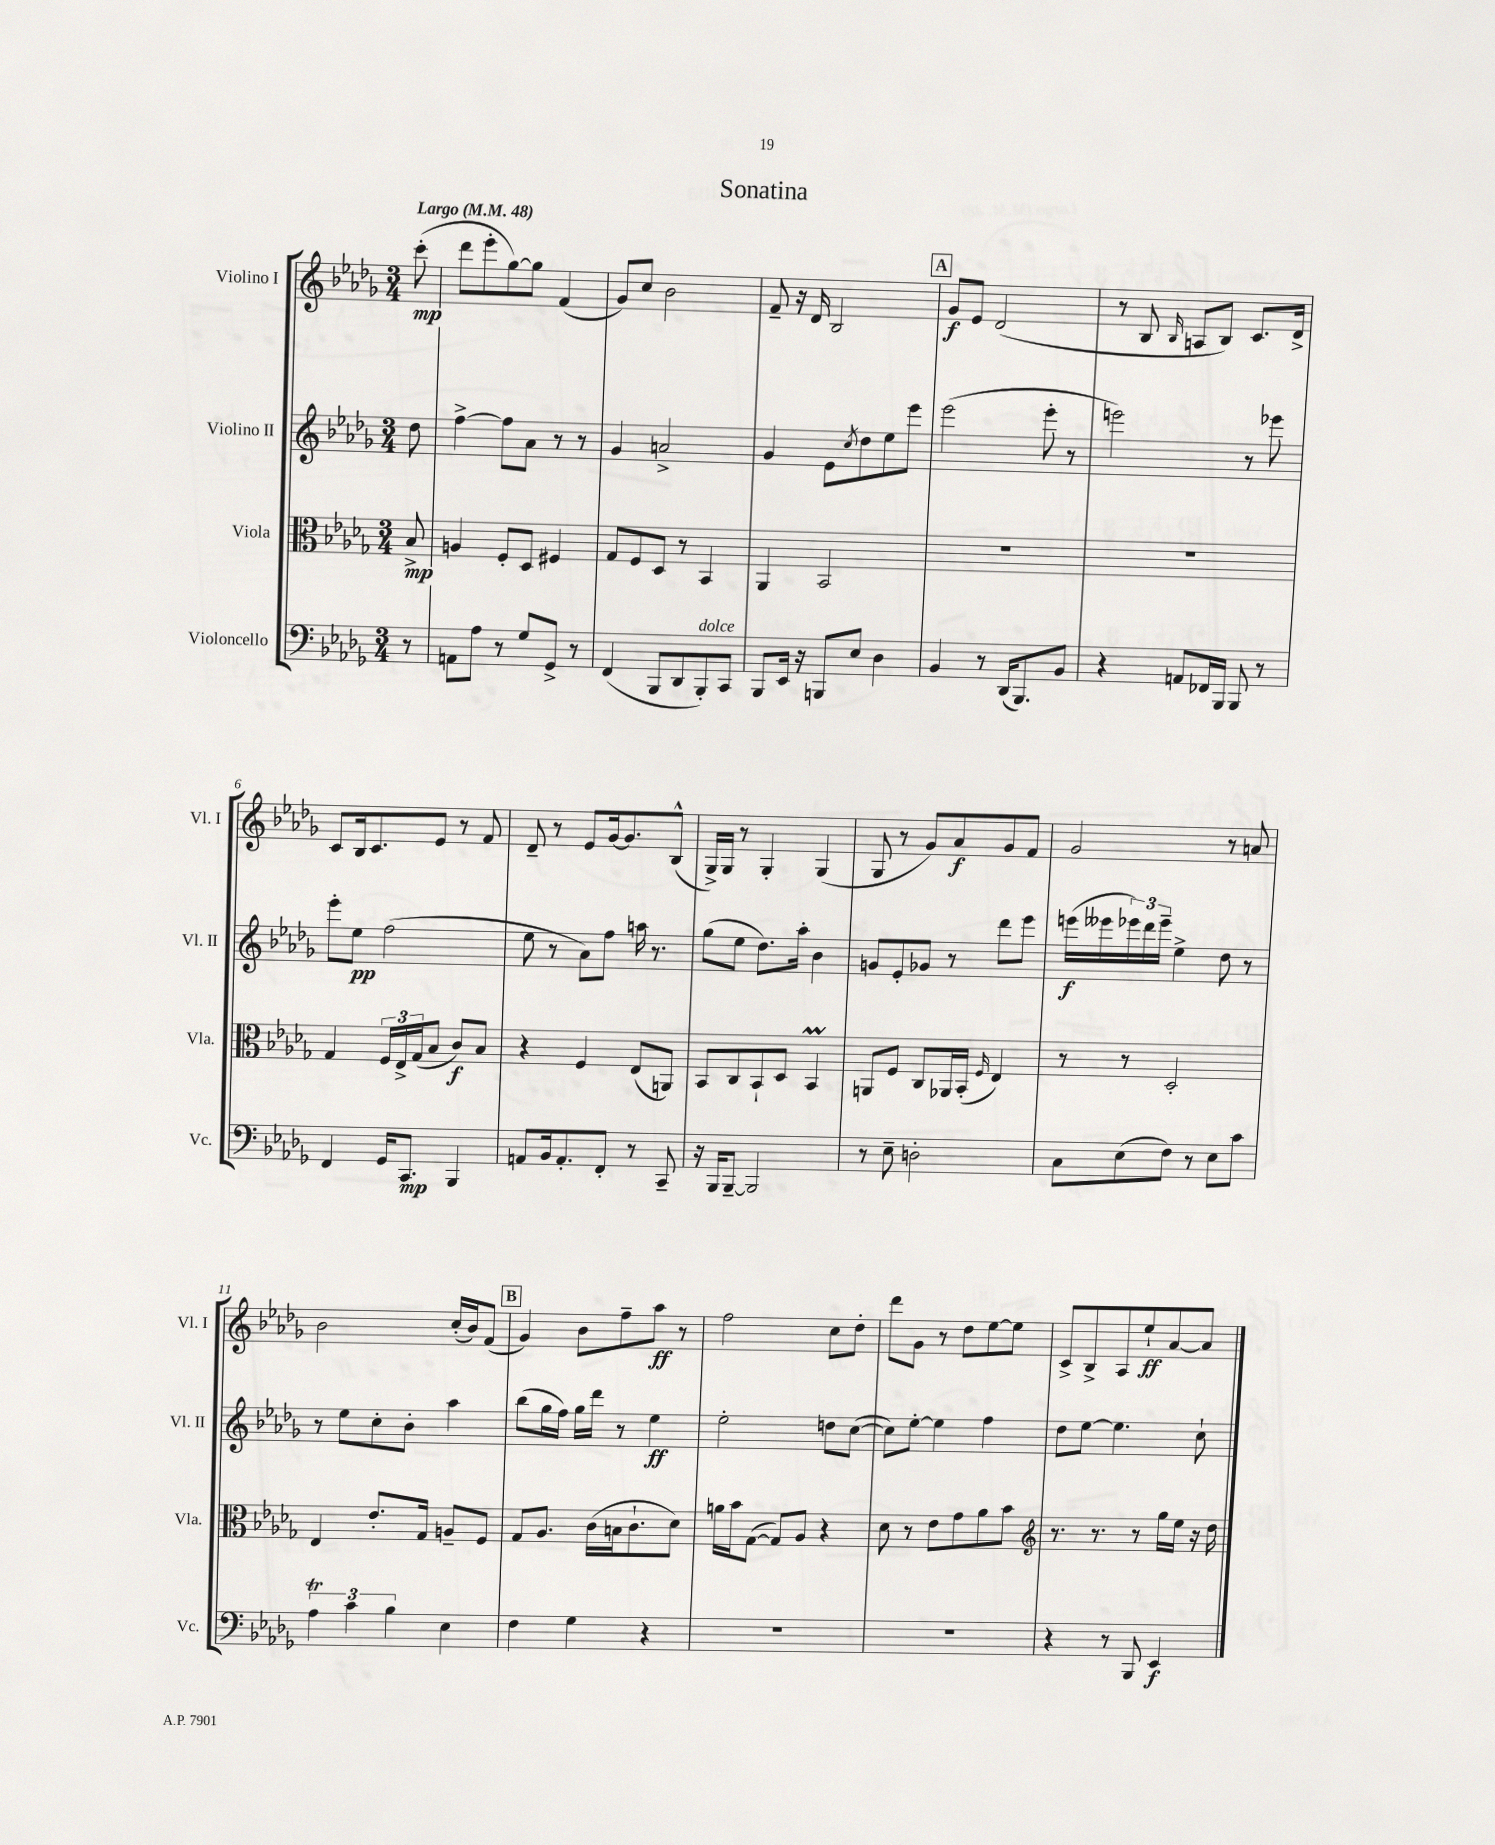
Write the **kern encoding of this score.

**kern	**kern	**kern	**kern
*staff4	*staff3	*staff2	*staff1
*clefF4	*clefC3	*clefG2	*clefG2
*k[b-e-a-d-g-]	*k[b-e-a-d-g-]	*k[b-e-a-d-g-]	*k[b-e-a-d-g-]
*M3/4	*M3/4	*M3/4	*M3/4
*MM48	*MM48	*MM48	*MM48
8r	8B-^/	8dd-\	(8ccc'\
=	=	=	=
8AA\L	4A/	[4ff^\	8ddd-\L
8A-\J	.	.	8eee-'\
8r	8F'/L	8ff\]L	[8gg-\)
8G-/L	8D-/J	8a-\J	8gg-\]J
8GG-^/J	4F#/	8r	(4f/
8r	.	8r	.
=	=	=	=
(4FF/	8G-/L	4g-/	8g-/L)
.	8F/	.	8cc/J
8BBB-/L	8D-/J	2a^/	2b-\
8DD-/	8r	.	.
8BBB-'/)	4BB-/	.	.
8CC/J	.	.	.
=	=	=	=
8BBB-/L	4AA-/	4g-/	8f~/
16EE-/Jk	.	.	16r
16r	.	.	16d-/
8BBB/L	2BB-/	8e-\L	2B-/
.	.	8qcc/	.
8E-/J	.	8dd-\	.
4D-\	.	8ee-\	.
.	.	8eee-\J	.
=	=	=	=
4BB-/	2.r	(2eee-\	8g-/L
.	.	.	8e-/J
8r	.	.	(2d-/
(16DD-/LK	.	.	.
8.BBB-/)	.	.	.
.	.	8eee-'\	.
8BB-/J	.	8r	.
=	=	=	=
4r	2.r	2eee\)	8r
.	.	.	8B-/
.	.	.	16qqB-/
8AA/L	.	.	8A/L
16FF-/L	.	.	8B-/J)
16BBB-/JJ	.	.	.
8BBB-/	.	8r	8.c/L
8r	.	8eee-\	.
.	.	.	16d-^/Jk
=	=	=	=
4FF/	4G-/	8eee-'\L	8c/L
.	.	8ee-\J	16B-/k
.	.	.	8.c/
16GG-/LK	24F/LL	(2ff\	.
.	24E-^/	.	.
8.CC/J	.	.	.
.	(24G-/J	.	.
.	8B-/J	.	8e-/J
4BBB-/	8c/L)	.	8r
.	8B-/J	.	8f/
=	=	=	=
8AA/L	4r	8ee-\	8d-~/
16BB-/k	.	8r	8r
8.AA'/	.	.	.
.	4F/	8a-\L)	8e-/L
8FF'/J	.	8ff\J	[16g-/k
.	.	.	8.g-/]
8r	(8E-/L	16aa\	.
.	.	8.r	.
8CC~/	8AA/J)	.	(8B-^^/J
=	=	=	=
16r	8BB-/L	(8gg-\L	16G-^/LL)
16BBB-/LK	.	.	16G-/JJ
[8BBB-~/J	8C/	8ee-\J	8r
2BBB-/]	8BB-`/	8.dd-\L)	4G-'/
.	8D-/J	.	.
.	.	16aa-'\Jk	.
.	4BB-/	4b-\	(4G-/
=	=	=	=
8r	8AA/L	8g/L	8G-/
8E-~\	8F/J	8e-'/	8r
2D'\	8C/L	8g-/J	8g-/L)
.	16AA-/L	8r	8a-/
.	(16BB-'/JJ	.	.
.	16qqF/	.	.
.	4E-/)	8ddd-\L	8g-/
.	.	8eee-\J	8f/J
=	=	=	=
8C\L	8r	(16eee\LL	2g-/
.	.	16eee--\	.
(8E-\	8r	24eee-\)	.
.	.	24ddd-\	.
.	.	24eee-~\JJ	.
8F\J)	2D-'/	4ee-^\	.
8r	.	.	.
8E-\L	.	8dd-\	8r
8c\J	.	8r	8a/
=	=	=	=
6A-\	4E-/	8r	2b-\
.	.	8ee-\L	.
6c\	.	.	.
.	8.e-'/L	8cc'\	.
6B-\	.	.	.
.	.	8b-'\J	.
.	16G-/Jk	.	.
4E-\	8A~/L	4aa-\	(16cc'/LL
.	.	.	16b-/J)
.	8F/J	.	(8f/J
=	=	=	=
4F\	8G-/L	(8bb-\L	4g-/)
.	8.A-/J	16gg-\L	.
.	.	16ff\JJ)	.
4G-\	.	16gg-\LL	8b-\L
.	(16c\LL	16ddd-\JJ	.
.	16B\J	8r	8ff~\
.	8.c`\	.	.
4r	.	4ee-\	8aa-\J
.	8d-\J)	.	8r
=	=	=	=
2.r	16a\LL	2ee-'\	2ff\
.	16b-\J	.	.
.	([8G-\J	.	.
.	8G-/]L)	.	.
.	8A-/J	.	.
.	4r	8dd\L	8cc\L
.	.	([8cc\J	8dd-'\J
=	=	=	=
2.r	8d-\	8cc\]L)	8ddd-\L
.	8r	[8ee-'\J	8g-\J
.	8e-\L	4ee-\]	8r
.	8g-\	.	8dd-\L
.	8a-\	4ff\	[8ee-\
.	8b-\J	.	8ee-\]J
=	=	=	=
*	*clefG2	*	*
4r	8.r	8dd-\L	8c^/L
.	.	[8ee-\J	8B-^/
.	8.r	.	.
8r	.	4.ee-\]	8A-/
8BBB-/	8r	.	8ee-`/
4EE-/	16gg-\LL	.	[8a-/
.	16ee-\JJ	.	.
.	16r	8cc`\	8a-/]J
.	16dd-\	.	.
==	==	==	==
*-	*-	*-	*-
